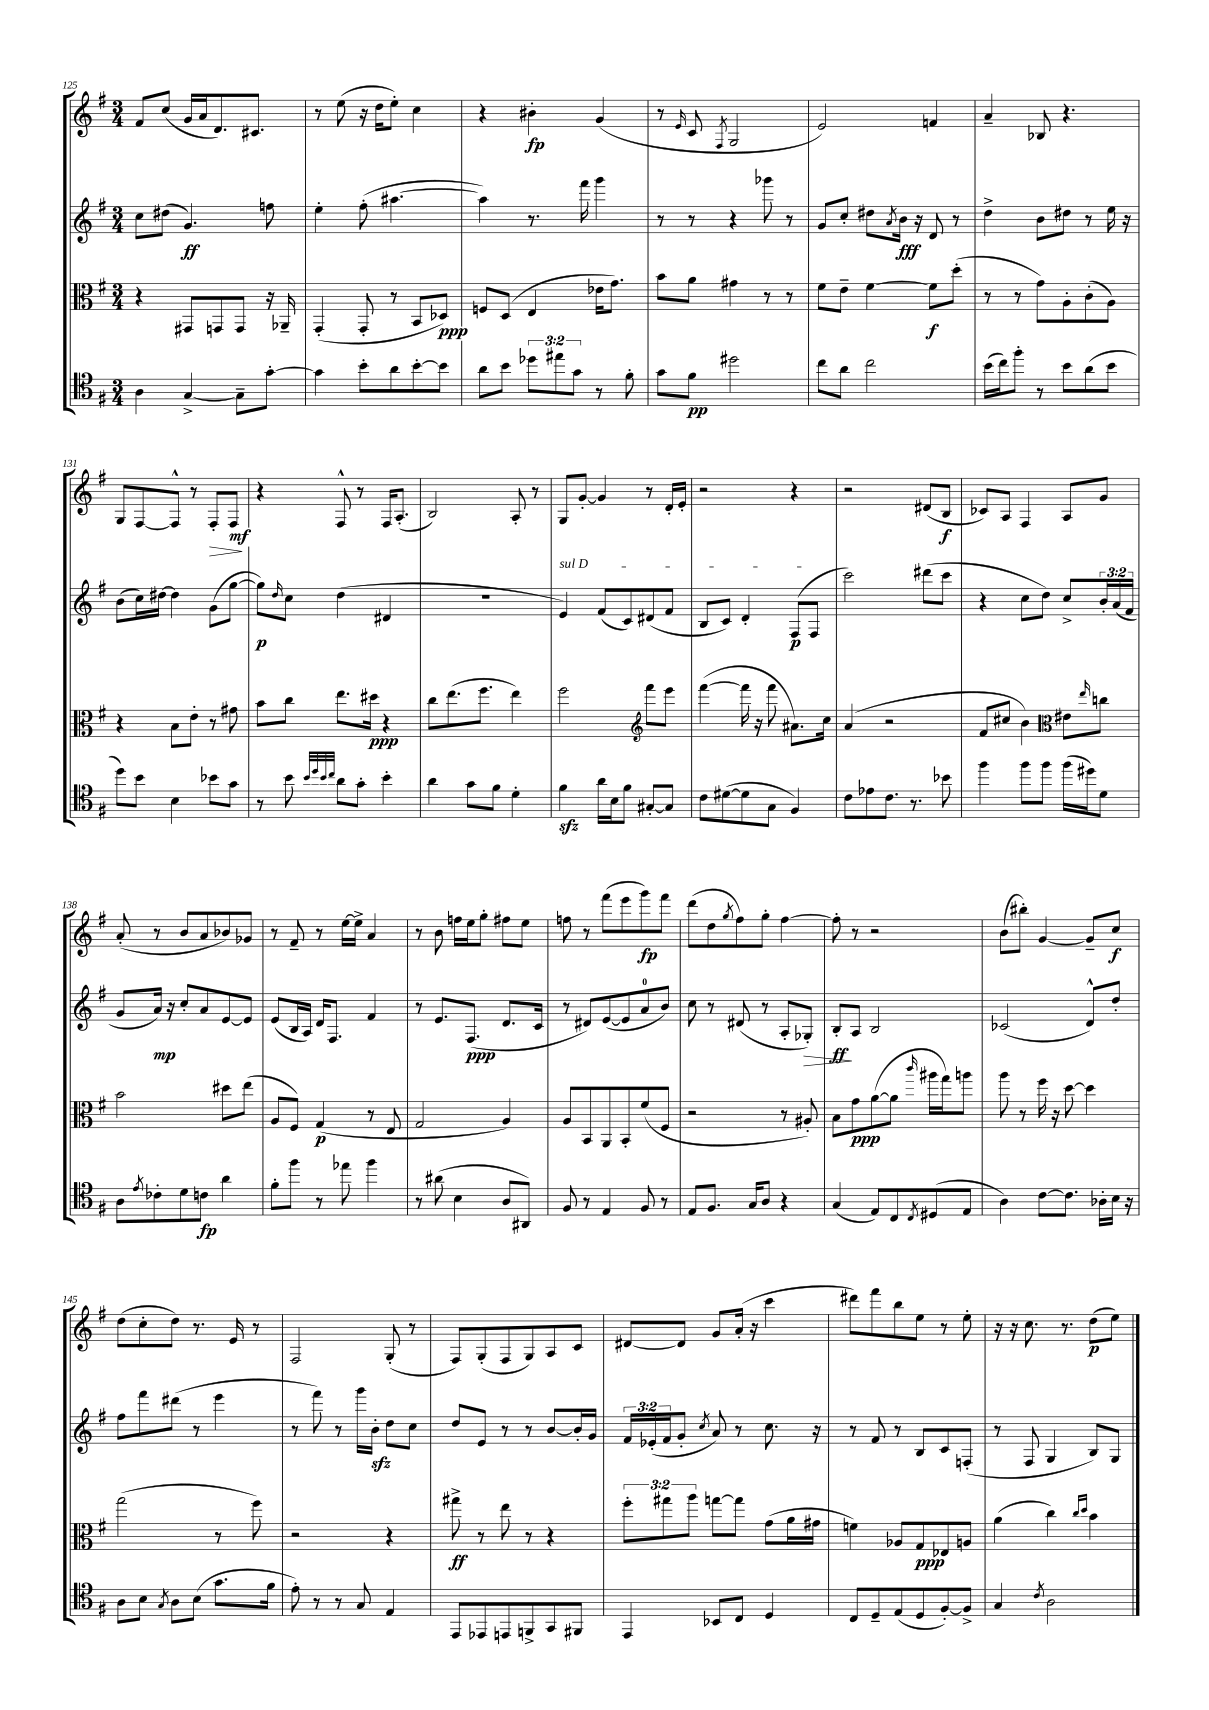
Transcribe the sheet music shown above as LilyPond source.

<<
\new StaffGroup <<
\new Staff = "s0" {
    \clef treble \key g \major \numericTimeSignature \time 3/4
    fis'8 c''8( g'16 a'16 d'8.) cis'8. |
    r8 e''8( r16 d''16 e''8-.) c''4 |
    r4 bis'4-.\fp g'4( |
    r8 \grace { e'16 } c'8 \acciaccatura { fis8 } g2 |
    e'2) f'4 |
    a'4-- bes8 r4. |
    g8 fis8~ fis8-^ r8 fis8-.\> fis8\mf\! |
    r4 fis8-^ r8 fis16 a8.-.( |
    b2) a8-. r8 |
    g8 g'8~-. g'4 r8 d'16-. e'16-. |
    r2 r4 |
    r2 dis'8( b8\f |
    ces'8) a8 fis4 a8 g'8 |
    a'8-.( r8 b'8 a'8 bes'8) ges'8 |
    r8 fis'8-- r8 e''16~ e''16-> a'4 |
    r8 b'8 f''16 e''16 g''8-. fis''8 e''8 |
    f''8 r8 fis'''8( e'''8 g'''8\fp) fis'''8 |
    d'''8( d''8 \acciaccatura { g''8 } fis''8) g''8-. fis''4~ |
    fis''8-. r8 r2 |
    b'8( bis''8-.) g'4~ g'8-- c''8\f |
    d''8( c''8-. d''8) r8. e'16 r8 |
    fis2 g8-.( r8 |
    fis8) g8-.( fis8 g8) a8 c'8 |
    dis'8~ dis'8 g'8 a'16-.( r16 c'''4 |
    dis'''8) fis'''8 b''8 e''8 r8 e''8-. |
    r16 r16 c''8. r8. d''8\p( e''8) \bar "|." |
}
\new Staff = "s1" {
    \clef treble \key g \major \numericTimeSignature \time 3/4 \override Staff.TupletNumber.text = #tuplet-number::calc-fraction-text
    c''8 dis''8( g'4.\ff) f''8 |
    e''4-. fis''8-.( ais''4.~ |
    ais''4) r8. fis'''16 g'''4 |
    r8 r8 r4 ges'''8 r8 |
    g'8 c''8-. dis''8 \acciaccatura { a'8 } b'16\fff r16 d'8 r8 |
    d''4-> b'8 dis''8 r8 e''16 r16 |
    b'8( c''16) dis''16~ dis''4 g'8( g''8~ |
    g''8\p) \grace { d''16 } c''8 d''4( dis'4 |
    R2. |
    \once \override TextSpanner.bound-details.left.text = \markup { \italic "sul D" } e'4\startTextSpan) fis'8( c'8) dis'8( fis'8 |
    b8 c'8) d'4-. fis8\p( fis8\stopTextSpan |
    c'''2) dis'''8( c'''8 |
    r4 c''8 d''8) c''8-> \tuplet 3/2 { b'16-. a'16( fis'16 } |
    g'8 a'16\mp) r16 c''8-. a'8 e'8~ e'8 |
    e'8( b16 a16) d'16 fis8. fis'4 |
    r8 e'8. fis8.\ppp( d'8. c'16 |
    r8 dis'8) e'8~( e'8 a'8-0 b'8) |
    c''8 r8 dis'8( r8 a8-. ges8-.\>) |
    b8-.\ff\! a8 b2 |
    ces'2( d'8-^) d''8-. |
    fis''8 fis'''8 dis'''8( r8 e'''4 |
    r8 fis'''8) r8 g'''16 b'16-.\sfz d''8 c''8 |
    d''8 e'8 r8 r8 b'8~ b'16-. g'16 |
    \tuplet 3/2 { fis'16 ees'16-.( fis'16 } g'8-. \acciaccatura { c''8 } a'8) r8 c''8. r16 |
    r8 fis'8 r8 b8 c'8 f8-.( |
    r8 fis8 g4 b8) g8 \bar "|." |
}
\new Staff = "s2" {
    \clef alto \key g \major \numericTimeSignature \time 3/4 \override Staff.TupletNumber.text = #tuplet-number::calc-fraction-text
    r4 gis,8 g,8 g,8 r16 aes,16-- |
    g,4-.( g,8-. r8 b,8 des8\ppp) |
    f8 d8( e4 ees'16 g'8.) |
    b'8 a'8 gis'4 r8 r8 |
    fis'8 e'8-- fis'4~ fis'8\f d''8-.( |
    r8 r8 g'8) a8-. c'8-.( a8) |
    r4 b8 e'8-. r8 gis'8 |
    b'8 c''8 e''8. dis''16\ppp r4 |
    c''8 e''8.( fis''8. e''4) |
    fis''2 \clef treble fis'''8 e'''8 |
    fis'''4~( fis'''16 r16 fis'''8 ais'8.) c''16 |
    a'4( r2 |
    fis'8 cis''8 b'4) \clef alto eis'8 \grace { e''16 } c''8 |
    b'2 dis''8 e''8( |
    a8 fis8) g4\p( r8 e8 |
    g2 a4) |
    a8 b,8 a,8 b,8-. fis'8( fis8 |
    r2 r8 ais8-.) |
    b8 g'8\ppp a'8~( a'8 \grace { c'''16 } ais''16 g''16) a''8 |
    a''8 r8 fis''16 r16 d''8~ d''4 |
    g''2( r8 fis''8) |
    r2 r4 |
    gis''8->\ff r8 e''8 r8 r4 |
    \tuplet 3/2 { fis''8-. gis''8 a''8 } g''8~ g''8 g'8( a'16 gis'16 |
    f'4) aes8 g8\ppp ees8 a8 |
    a'4( c''4) \grace { c''16 d''16 } b'4 \bar "|." |
}
\new Staff = "s3" {
    \clef tenor \key g \major \numericTimeSignature \time 3/4 \override Staff.TupletNumber.text = #tuplet-number::calc-fraction-text
    a4 g4~-> g8-- g'8~-. |
    g'4 b'8-. a'8 b'8~-. b'8 |
    a'8 b'8 \tuplet 3/2 { des''8 eis''8 g'8 } r8 fis'8-. |
    g'8 fis'8\pp dis''2 |
    c''8 a'8 c''2 |
    b'16( c''16) fis''8-. r8 b'8 a'8( b'8 |
    d''8) b'8 b4 bes'8 g'8 |
    r8 b'8 \grace { b'32 d''32 b'32 c''32 } a'8 g'8-. b'4-. |
    a'4 g'8 fis'8 d'4-. |
    fis'4\sfz a'16 b16 fis'8 gis8~-. gis8 |
    c'8 dis'8~( dis'8 g8 fis4) |
    c'8 ees'8 c'8. r8. bes'8 |
    fis''4 fis''8 fis''8 fis''16( dis''16) d'8 |
    a8 \acciaccatura { e'8 } ces'8-. d'8 c'8\fp a'4 |
    fis'8-. fis''8 r8 ees''8 fis''4 |
    r8 ais'8( b4 a8 ais,8) |
    fis8 r8 e4 fis8 r8 |
    e8 fis8. g16 a8 r4 |
    g4( e8) c8 \acciaccatura { c8 } dis8( e8 |
    a4) c'8~ c'8. aes16-. b16 r16 |
    a8 b8 \acciaccatura { g8 } a8 b8( g'8. fis'16 |
    e'8-.) r8 r8 g8 e4 |
    e,8 ees,8 e,8 f,8-> g,8 fis,8 |
    e,4 bes,8 c8 d4 |
    c8 d8-- e8( d8 fis8~-.) fis8-> |
    g4 \acciaccatura { c'8 } a2 \bar "|." |
}
>>
>>
\layout { \context { \Score currentBarNumber = #125 } }
